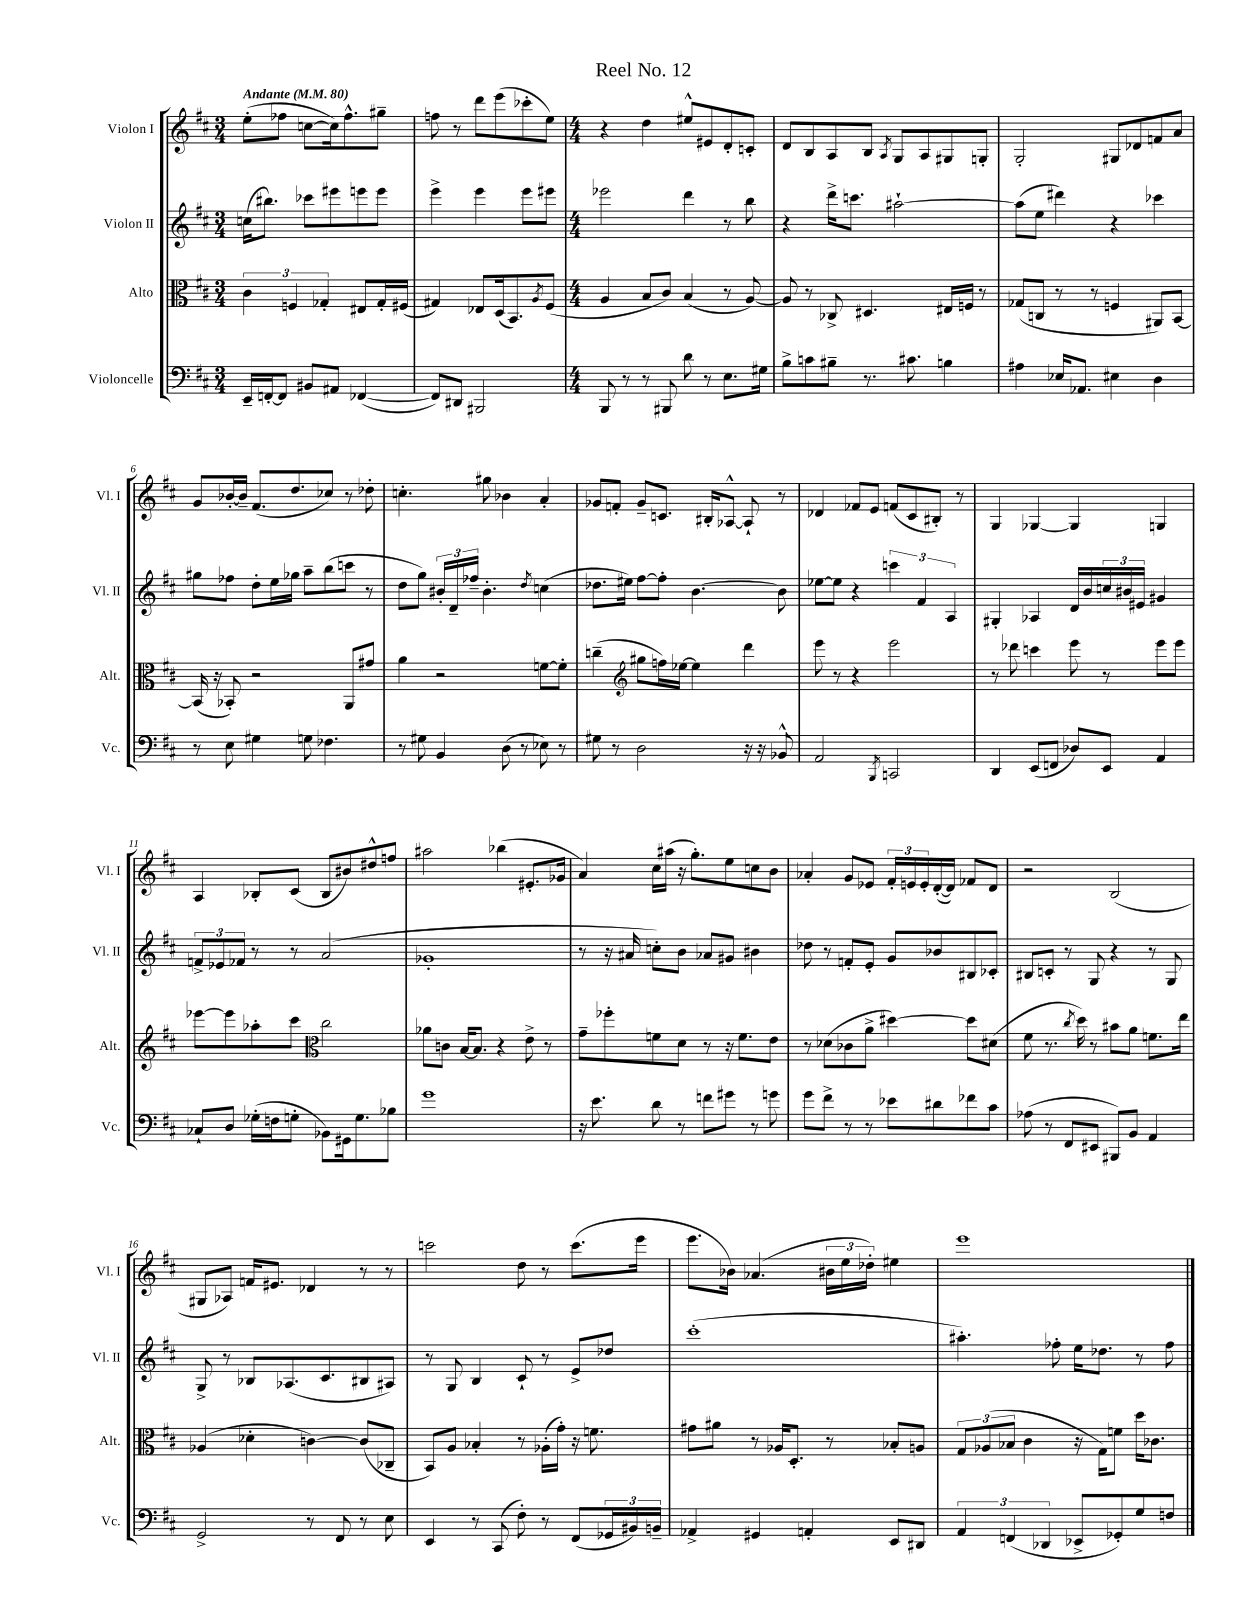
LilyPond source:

\header { title = "Reel No. 12" }
<<
\new StaffGroup <<
\new Staff = "s0" \with { instrumentName = "Violon I" shortInstrumentName = "Vl. I" } {
    \clef treble \key d \major \numericTimeSignature \time 3/4 \tempo "Andante" 4 = 80
    e''8-.( fes''8 c''8~ c''16) fes''8.-^ gis''8-- |
    f''8 r8 d'''8 e'''8( ces'''8-. e''8) |
    \numericTimeSignature \time 4/4 r4 d''4 eis''8-^ eis'8 d'8-. c'8-. |
    d'8 b8 a8 b8 \acciaccatura { a8 } g8 a8 gis8 g8-. |
    g2-. gis8 des'8 f'8 a'8 |
    g'8 bes'16~-. bes'16-- fis'8.( d''8. ces''8) r8 des''8-. |
    c''4.-. gis''8 bes'4 a'4-. |
    ges'8 f'8-. ges'8-- c'8. bis16-. aes8~-^ aes8-! r8 |
    des'4 fes'8 e'8 f'8( cis'8 bis8-.) r8 |
    g4 ges4~ ges4 g4 |
    a4 bes8-. cis'8( bes8 bis'8) dis''8-^ f''8 |
    ais''2 bes''4( eis'8.-. ges'16 |
    a'4) cis''16 ais''16( r16 g''8.-.) e''8 c''8 b'8 |
    aes'4-. g'8 ees'8 \tuplet 3/2 { fis'16-. e'16 e'16-. } d'16~-.( d'16) fes'8 d'8 |
    r2 b2( |
    gis8 aes8) f'16 eis'8. des'4 r8 r8 |
    c'''2 d''8 r8 c'''8.( e'''16 |
    e'''8. bes'16) aes'4.( \tuplet 3/2 { bis'16 e''16 des''16-.) } eis''4 |
    e'''1 \bar "|." |
}
\new Staff = "s1" \with { instrumentName = "Violon II" shortInstrumentName = "Vl. II" } {
    \clef treble \key d \major \numericTimeSignature \time 3/4
    c''16( bis''8.) ces'''8 eis'''8 e'''8 e'''8 |
    e'''4-> e'''4 e'''8 eis'''8 |
    \numericTimeSignature \time 4/4 ees'''2 d'''4 r8 b''8 |
    r4 d'''16-> c'''8. ais''2~-! |
    ais''8( e''8 dis'''4) r4 ces'''4 |
    gis''8 fes''8 d''8-. e''16 ges''16 a''8-- b''8( c'''8 r8 |
    d''8 g''8) \tuplet 3/2 { bis'16-. d'16-- fes''16-- } bis'4.-. \acciaccatura { d''8 } c''4( |
    des''8. eis''16) fis''8~ fis''8-. b'4.~ b'8 |
    ees''8~ ees''8 r4 \tuplet 3/2 { c'''4 fis'4 a4 } |
    gis4-. aes4 d'16 b'16 \tuplet 3/2 { c''16 bis'16 eis'16 } gis'4 |
    \tuplet 3/2 { f'8-> ees'8 fes'8 } r8 r8 a'2( |
    ges'1-. |
    r8 r16 ais'16 c''8-.) b'8 aes'8 gis'8 bis'4 |
    des''8 r8 f'8-. e'8-. g'8 bes'8 bis8 ces'8-. |
    bis8 c'8-. r8 g8 r4 r8 g8 |
    g8-> r8 bes8 aes8.( cis'8. bis8 ais8) |
    r8 g8 b4 cis'8-! r8 e'8-> des''8 |
    cis'''1-.( |
    ais''4.-.) fes''8-. e''16 des''8. r8 fes''8 \bar "|." |
}
\new Staff = "s2" \with { instrumentName = "Alto" shortInstrumentName = "Alt." } {
    \clef alto \key d \major \numericTimeSignature \time 3/4
    \tuplet 3/2 { cis'4 f4 ges4-. } eis8 ges16-. fis16( |
    gis4) ees8 d16( b,8.) \acciaccatura { a8 } fis8( |
    \numericTimeSignature \time 4/4 a4 b8 cis'8) b4( r8 a8~) |
    a8 r8 ces8-> dis4. eis16 f16 r8 |
    ges8( c8 r8 r8 f4 ais,8) b,8~ |
    b,16( r16 bes,8-.) r2 a,8 gis'8 |
    a'4 r2 f'8~ f'8-. |
    c''4--( \clef treble gis''8 f''16) ees''16~ ees''4 d'''4 |
    e'''8 r8 r4 e'''2 |
    r8 des'''8 c'''4 e'''8 r8 e'''8 e'''8 |
    ees'''8~ ees'''8 aes''8-. cis'''8 \clef alto cis''2 |
    aes'8 c'8 b16~ b8. r4 e'8-> r8 |
    g'8-- fes''8-. f'8 d'8 r8 r16 f'8. e'8 |
    r8 des'8( ces'8 a'8-> dis''4~) dis''8 dis'8( |
    fis'8 r8. \acciaccatura { cis''8 } d''16) r8 bis'8 a'8 f'8. e''16 |
    aes4( des'4-. c'4~) c'8( ces8-- |
    b,8) a8 bes4-. r8 aes16-.( g'16-.) r16 f'8. |
    gis'8 ais'8 r8 aes16 d8.-. r8 bes8-. a8 |
    \tuplet 3/2 { g8 aes8( bes8 } cis'4 r16 g16) f'8 d''16 ces'8. \bar "|." |
}
\new Staff = "s3" \with { instrumentName = "Violoncelle" shortInstrumentName = "Vc." } {
    \clef bass \key d \major \numericTimeSignature \time 3/4
    e,16-- f,16~-. f,8 bis,8 ais,8 fes,4~( |
    fes,8) dis,8 bis,,2 |
    \numericTimeSignature \time 4/4 b,,8 r8 r8 bis,,8 d'8 r8 e8. gis16 |
    b8-> c'8 bis8-- r8. cis'8. b4 |
    ais4 ees16 aes,8. eis4 d4 |
    r8 e8 gis4 g8 fes4. |
    r8 gis8 b,4 d8( r8 ees8) r8 |
    gis8 r8 d2 r16 r16 bes,8-^ |
    a,2 \acciaccatura { b,,8 } c,2 |
    d,4 e,8( f,8 des8) e,8 a,4 |
    ces8-! d8 ges16-.( f16 g8-. bes,8) gis,16 g8. bes8 |
    g'1 |
    r16 e'8. d'8 r8 f'8 gis'8 r8 g'8 |
    g'8 fis'8-> r8 r8 ees'8 dis'8 fes'8 cis'8 |
    aes8( r8 fis,8 eis,8 bis,,8) b,8 a,4 |
    g,2-> r8 fis,8 r8 e8 |
    e,4 r8 cis,8( fis8-.) r8 fis,8( \tuplet 3/2 { ges,16 bis,16) b,16-- } |
    aes,4-> gis,4 a,4-. e,8 dis,8 |
    \tuplet 3/2 { a,4 f,4( des,4 } ees,8-> ges,8-.) g8 f8 \bar "|." |
}
>>
>>
